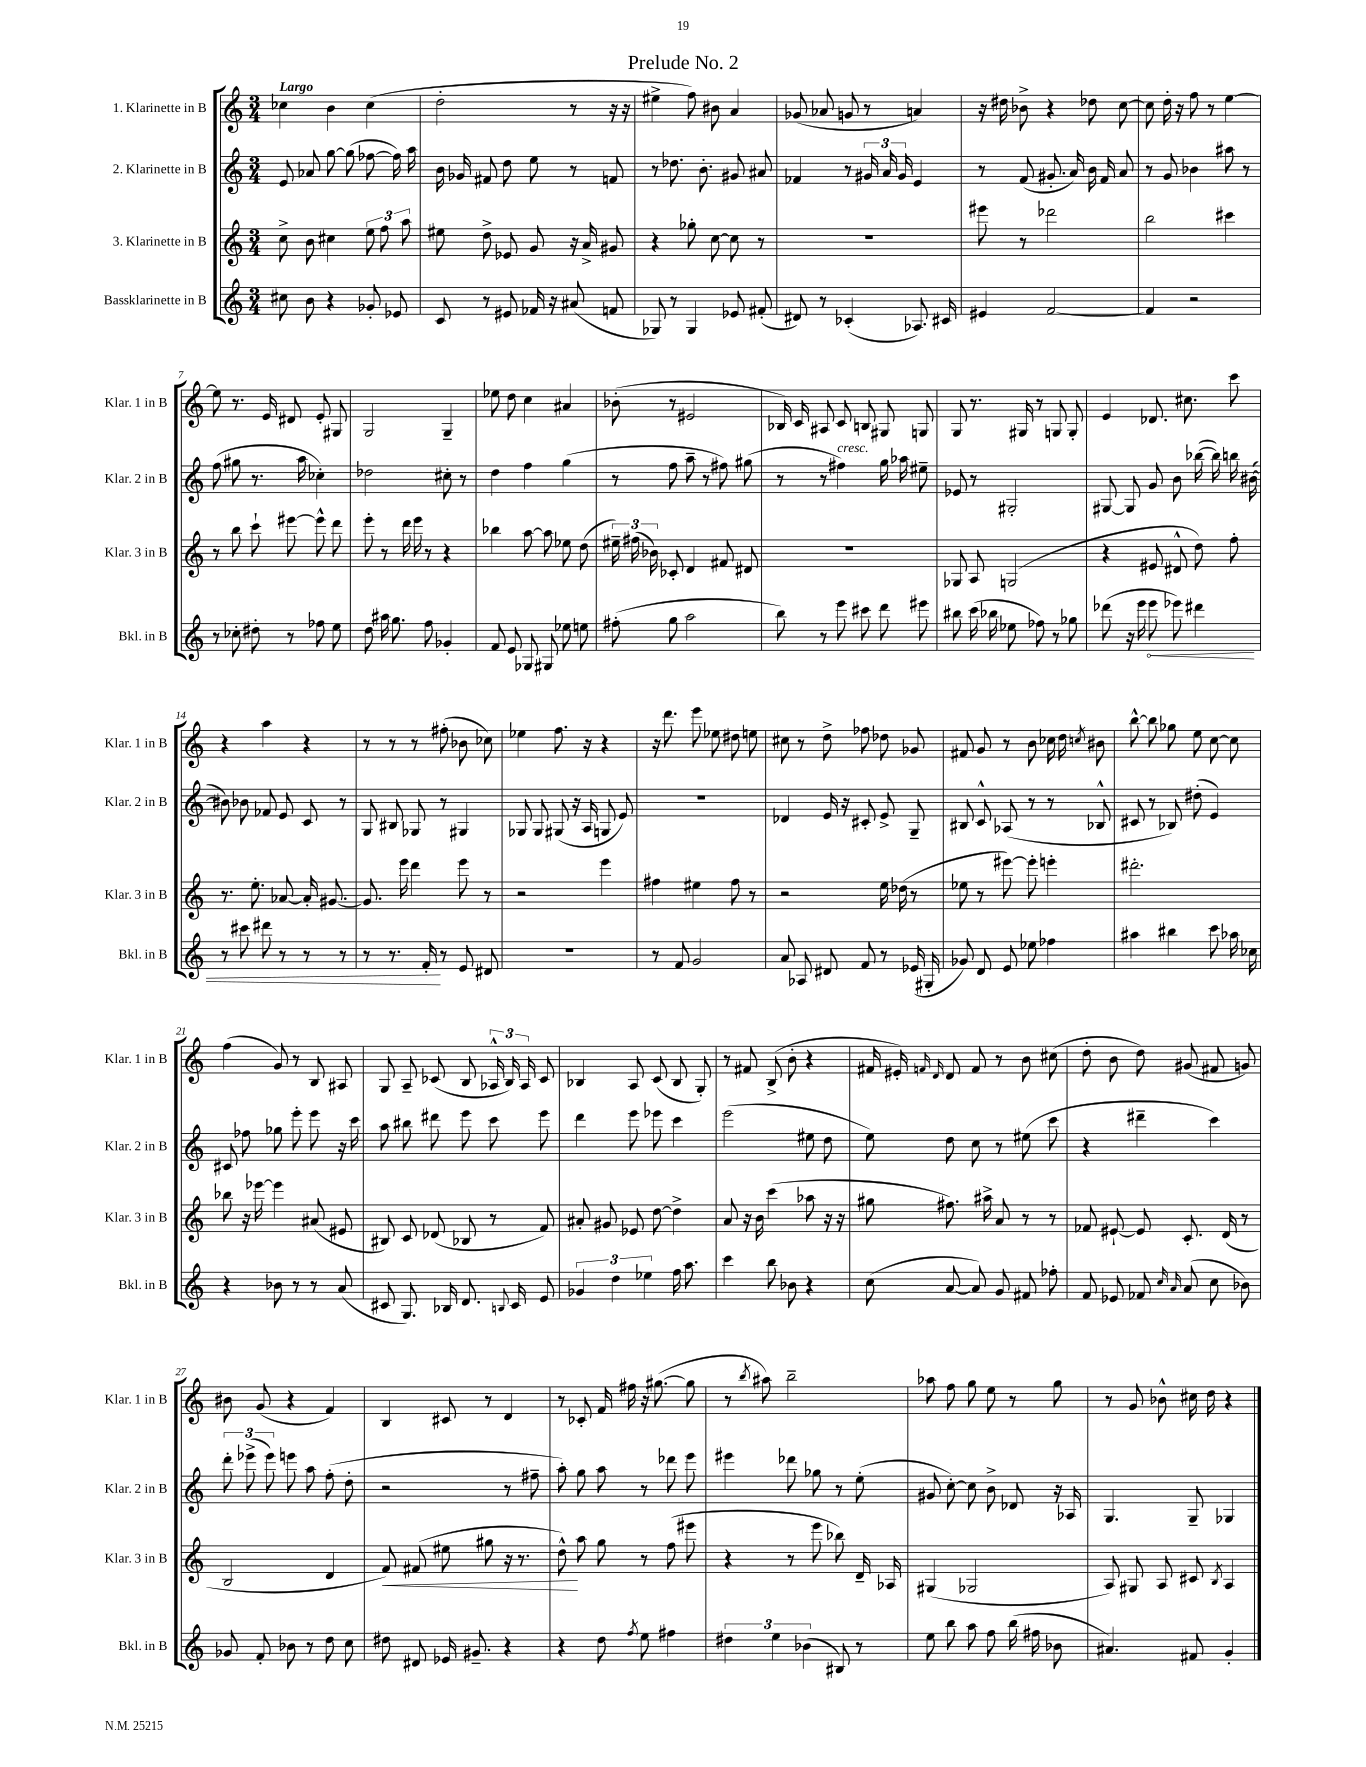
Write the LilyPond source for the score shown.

\header { title = "Prelude No. 2" }
<<
\new StaffGroup <<
\new Staff = "s0" \with { instrumentName = "1. Klarinette in B" shortInstrumentName = "Klar. 1 in B" } {
    \clef treble \key c \major \numericTimeSignature \time 3/4 \tempo "Largo"
    \autoBeamOff ces''4 b'4 ces''4( |
    d''2-. r8 r16 r16 |
    eis''4-> f''8) bis'8 a'4 |
    ges'8( aes'8 g'8 r8 a'4) |
    r16 dis''16 bes'8-> r4 des''8 c''8~ |
    c''8 d''16-. r16 f''8 r8 e''4~ |
    e''8 r8. e'16 dis'8 e'8-. gis8 |
    g2 g4-- |
    ees''8 d''8 c''4 ais'4 |
    bes'8-.( r8 eis'2 |
    bes16) c'16 ais8 c'8 b8 gis8 g8 |
    g8 r8. gis16 r8 g8 g8-. |
    e'4 des'8. cis''8. c'''8 |
    r4 a''4 r4 |
    r8 r8 r8 fis''8-.( bes'8 ces''8) |
    ees''4 f''8. r16 r4 |
    r16 d'''8. e'''8 ees''8 dis''8 e''8 |
    cis''8 r8 d''8-> fes''8 des''8 ges'8 |
    fis'8 g'8 r8 b'8 ces''16 d''16 \acciaccatura { c''8 } bis'8 |
    b''8~-^ b''8 ges''8 e''8 c''8~ c''8 |
    f''4( g'8) r8 b8 ais8 |
    g8 a8-- ces'8( b8 \tuplet 3/2 { aes16-^ b16) aes16 } ces'8 |
    bes4 a8 c'8( bes8 g8-.) |
    r8 fis'8 b8->( b'8-. r4 |
    fis'16 eis'16-.) \grace { f'16 d'16 } d'8 f'8 r8 b'8 cis''8( |
    d''8-. b'8 d''8) gis'8( fis'8 g'8) |
    bis'8 g'8( r4 f'4) |
    b4 cis'8 r8 d'4 |
    r8 ces'8-. f'16 fis''16 r16 gis''8.~( gis''8 |
    r8 \acciaccatura { b''8 } ais''8) b''2-- |
    aes''8 f''8 g''8 e''8 r8 g''8 |
    r8 g'8 bes'8-^ cis''16 d''16 r4 \bar "|." |
}
\new Staff = "s1" \with { instrumentName = "2. Klarinette in B" shortInstrumentName = "Klar. 2 in B" } {
    \clef treble \key c \major \numericTimeSignature \time 3/4
    \autoBeamOff e'8 aes'8 g''8~ g''8( fes''8~ fes''16) a''16 |
    b'16 ges'16 fis'8 d''8 e''8 r8 f'8 |
    r8 des''8. b'8.-. gis'8 ais'8 |
    fes'4 r8 \tuplet 3/2 { gis'16 a'16 gis'16 } e'4 |
    r8 f'8( gis'8.-. a'16) b'16 f'16 a'8 |
    r8 g'8 bes'4 ais''8 r8 |
    f''8( gis''8 r8. a''16 ces''4-.) |
    des''2 cis''8-. r8 |
    d''4 f''4 g''4( |
    r8 f''8 a''8-- r8 fis''8) gis''8( |
    r8 r8 fis''4^\markup { \italic "cresc." }) g''16 aes''16 eis''8-- |
    ees'8 r8 gis2-. |
    gis8~ gis8 g'8 b'8 bes''16~( bes''16) b''16 bis'16~( |
    bis'8) bes'8 fes'8 e'8 c'8 r8 |
    g8 bis8 ges8 r8 gis4 |
    ges8 ges8 gis8( r16 a16 g8 e'8) |
    R2. |
    des'4 e'16 r16 cis'8-. e'8-> g8-- |
    bis8 c'8-^ aes8( r8 r8 bes8-^ |
    cis'8 r8 bes8) dis''8-.( e'4) |
    cis'8 fes''8 ges''8 e'''8-. e'''8 r16 c'''16 |
    a''8 bis''8 dis'''8 e'''8 c'''8 e'''8 |
    d'''4 e'''8 ees'''8 c'''4 |
    e'''2( eis''8 d''8 |
    e''8) d''8 c''8 r8 eis''8( c'''8 |
    r4 dis'''4-- c'''4) |
    \tuplet 3/2 { d'''8-. ees'''8->( ees'''8) } e'''8 a''8 f''8-.( d''8-. |
    r2 r8 fis''8-- |
    a''8-.) g''8 a''8 r8 des'''8 e'''8 |
    eis'''4 des'''8 ges''8 r8 e''8-.( |
    gis'8 c''8~-.) c''8 b'8-> des'8 r16 aes16 |
    g4. g8-- ges4 \bar "|." |
}
\new Staff = "s2" \with { instrumentName = "3. Klarinette in B" shortInstrumentName = "Klar. 3 in B" } {
    \clef treble \key c \major \numericTimeSignature \time 3/4
    \autoBeamOff c''8-> b'8 cis''4 \tuplet 3/2 { e''8 f''8 a''8 } |
    eis''8 d''8-> ees'8 g'8 r16 a'16-> gis'8 |
    r4 ges''8-. c''8~ c''8 r8 |
    R2. |
    eis'''8 r8 des'''2 |
    b''2 cis'''4 |
    r8 b''8 c'''8-! eis'''8~ eis'''8-^ d'''8 |
    e'''8-. r8 d'''16 e'''16 r8 r4 |
    bes''4 a''8~ a''8 ees''8 d''8( |
    \tuplet 3/2 { eis''16--) fis''16( bes'16) } ces'8-. d'4 fis'8 dis'8 |
    R2. |
    ges8 a8 g2( |
    r4 eis'8 dis'8-^ d''8) f''8-. |
    r8. e''8.-. aes'8~ aes'16-. gis'8.~ |
    gis'8. e'''16 d'''4 e'''8 r8 |
    r2 e'''4 |
    fis''4 eis''4 fis''8 r8 |
    r2 e''16 des''16( r8 |
    ees''8 r8 eis'''8~) eis'''8-. e'''4-. |
    dis'''2.-. |
    bes''8 r16 ees'''16~ ees'''4 ais'8( eis'8 |
    bis8) c'8 des'8( bes8 r8 f'8) |
    ais'8-. gis'8 ees'8 d''8~ d''4-> |
    a'8 r16 b'16 c'''4( aes''8 r16 r16 |
    gis''8 fis''8.) ais''16-> a'8 r8 r8 |
    fes'8 eis'8~-! eis'8 c'8.-. d'16( r8 |
    b2 d'4 |
    f'8\<) fis'8( eis''8 gis''8 r16 r8. |
    d''8-^\!) a''8 g''8 r8 f''8( eis'''8 |
    r4 r8 e'''8 bes''8) d'16-- aes16 |
    gis4( ges2 |
    a8) gis8 a8 cis'8 \acciaccatura { b8 } a4 \bar "|." |
}
\new Staff = "s3" \with { instrumentName = "Bassklarinette in B" shortInstrumentName = "Bkl. in B" } {
    \clef treble \key c \major \numericTimeSignature \time 3/4
    \autoBeamOff cis''8 b'8 r4 ges'8-. ees'8 |
    c'8 r8 eis'8 fes'16 r16 ais'8( f'8 |
    ges8) r8 ges4 ees'8 fis'8-.( |
    dis'8) r8 ces'4-.( aes8.) cis'16 |
    eis'4 f'2~ |
    f'4 r2 |
    r8 ces''8-. dis''8-. r8 fes''8 e''8 |
    d''8 ais''16 g''8. f''8 ges'4-. |
    f'8 e'8 ges8 gis8 ees''8 e''8 |
    fis''8-.( g''8 a''2 |
    b''8) r8 e'''8 cis'''8 d'''8 eis'''8 |
    bis''8 c'''16( bes''16 ees''8 fes''8) r8 ges''8 |
    des'''8( r16 e'''16 \once \override Hairpin.circled-tip = ##t e'''8\< ees'''8) dis'''4 |
    r8 cis'''8 dis'''8 r8 r8 r8 |
    r8 r8. f'16-.\! r8 e'8 dis'8 |
    R2. |
    r8 f'8 g'2 |
    a'8 aes8 dis'8 f'8 r8 ees'16( gis16-. |
    ges'8) d'8 e'8 ees''8 fes''4 |
    ais''4 bis''4 c'''8 aes''16 ces''16 |
    r4 bes'8 r8 r8 a'8( |
    cis'8 g8.) bes16 d'8. \appoggiatura { b8 } cis'16 e'8 |
    \tuplet 3/2 { ges'4 d''4 ees''4 } f''16 a''8. |
    c'''4 b''8 bes'8 r4 |
    c''8( a'8~ a'8) g'8 fis'8 fes''8-. |
    f'8 ees'8 fes'8 \grace { c''16 a'16 } a'8( c''8 bes'8) |
    ges'8 f'8-. bes'8 r8 d''8 c''8 |
    dis''8 dis'8 ees'16 gis'8.-- r4 |
    r4 d''8 \acciaccatura { f''8 } e''8 fis''4 |
    \tuplet 3/2 { dis''4 e''4 bes'4( } bis8) r8 |
    e''8 b''8 a''8 f''8 b''16( fis''16 bes'8 |
    ais'4.) fis'8 g'4-. \bar "|." |
}
>>
>>
